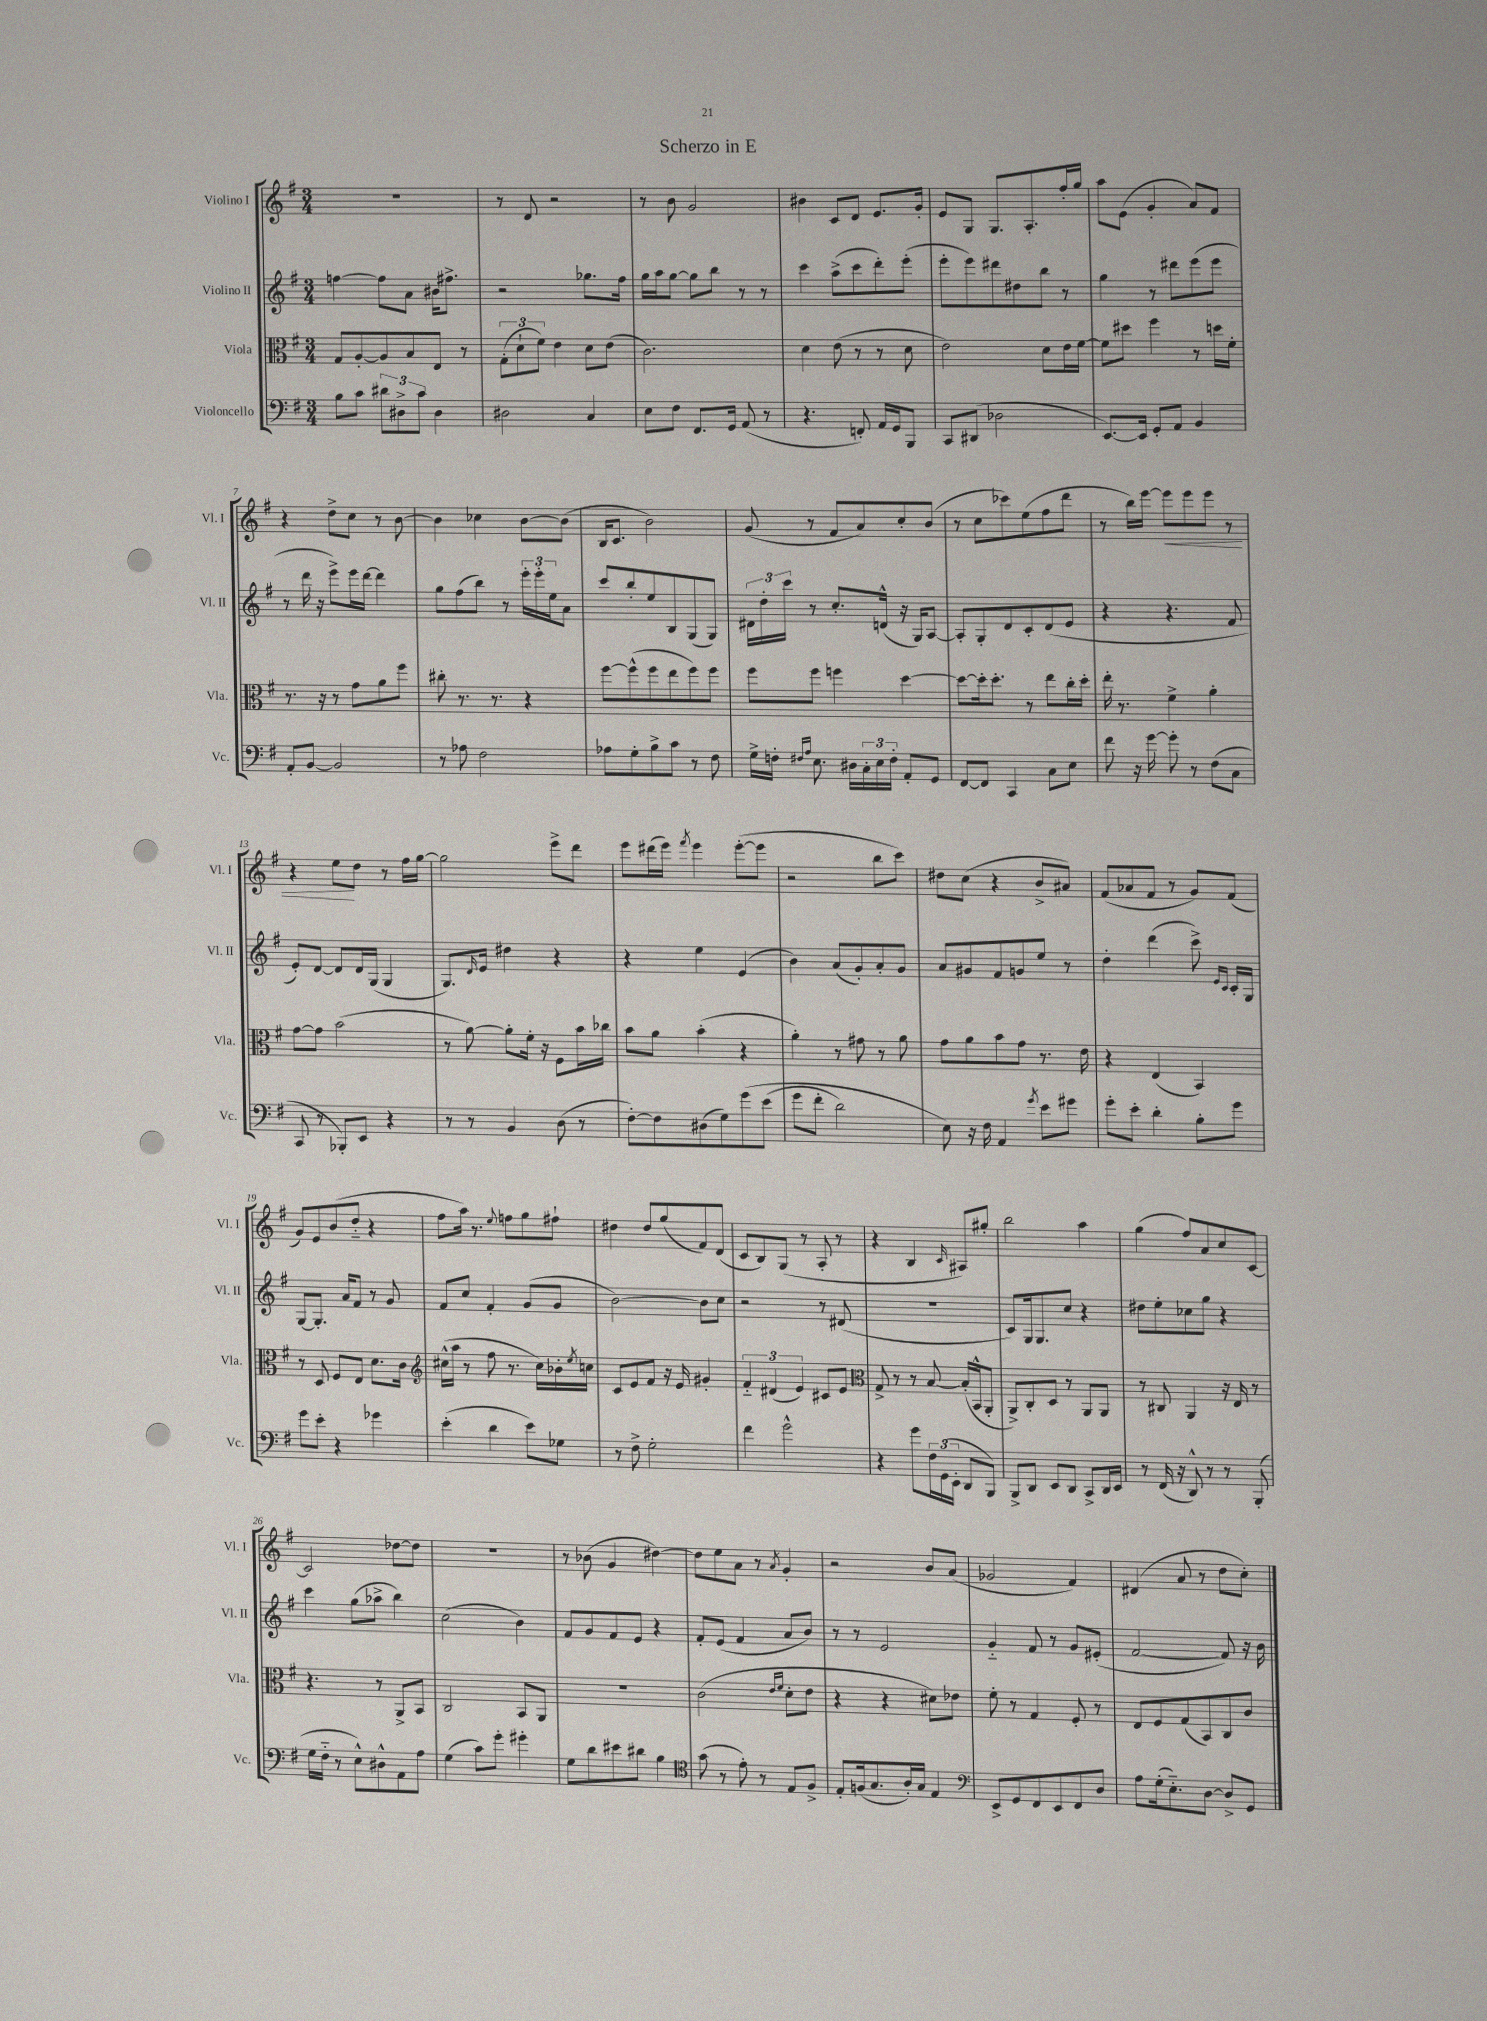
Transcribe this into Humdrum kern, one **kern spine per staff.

**kern	**kern	**kern	**kern	**dynam
*part4	*part3	*part2	*part1	*part1
*staff4	*staff3	*staff2	*staff1	*staff1
*I"Violoncello	*I"Viola	*I"Violino II	*I"Violino I	*
*I'Vc.	*I'Vla.	*I'Vl. II	*I'Vl. I	*
*clefF4	*clefC3	*clefG2	*clefG2	*
*k[f#]	*k[f#]	*k[f#]	*k[f#]	*
*M3/4	*M3/4	*M3/4	*M3/4	*
=1	=1	=1	=1	=1
8B\L	8G/L	[4ffn\	2.r	.
8c\J	[8A'/	.	.	.
12d#X\L	8A/]	8ff\L]	.	.
12D#X^\	.	.	.	.
.	8B/	8a\J	.	.
12c\J	.	.	.	.
4D#\	8E/J	16b#X\KL	.	.
.	.	8.ff#X^\J	.	.
.	8r	.	.	.
=2	=2	=2	=2	=2
2D#X\	(12G'\L	2r	8r	.
.	12d`\	.	.	.
.	.	.	8d/	.
.	12f#\J)	.	.	.
.	4e\	.	2r	.
4C/	8d\L	8.gg-X\L	.	.
.	(8e\J	.	.	.
.	.	16ff#\Jk	.	.
=3	=3	=3	=3	=3
8E\L	2.c\)	16gg\LL	8r	.
.	.	16aa\J	.	.
8F#\J	.	[8gg\J	8b\	.
8.FF#/L	.	8gg\L]	2g/	.
.	.	8bb\J	.	.
16GG/Jk	.	.	.	.
(8AA/	.	8r	.	.
8r	.	8r	.	.
=4	=4	=4	=4	=4
4.r	4d\	4ccc\	4b#X\	.
.	(8e\	(8aa^\L	8c/L	.
8FFn'/)	8r	8ccc\	8d/J	.
16AA/LL	8r	8ddd'\)	8.e/L	.
16GG/J	.	.	.	.
8BBB/J	8d\	(8eee'\J	.	.
.	.	.	16g'/Jk	.
=5	=5	=5	=5	=5
8CC/L	2e\)	8eee'\L	8e/L	.
(8DD#X/J	.	8eee\)	8G/J	.
2D-X\	.	8ddd#X\	8.G/L	.
.	.	8dd#X\	.	.
.	.	.	8.A'/	.
.	8d\L	8bb\J	.	.
.	16e\L	8r	16ff#'/L	.
.	[16f#\JJ	.	16gg/JJ	.
=6	=6	=6	=6	=6
[8.EE/L)	8f#\L]	4gg\	8aa\L	.
.	8dd#X\J	.	(8e\J	.
16EE/Jk]	.	.	.	.
8GG'/L	4ff#\	8r	4g'/	.
8AA/J	.	8ddd#X\L	.	.
4BB/	8r	(8eee\	8a/L)	.
.	16ddn\LL	8eee\J	8f#/J	.
.	16f#'\JJ	.	.	.
!!LO:LB:g=z
=7	=7	=7	=7	=7
8AA'/L	8.r	8r	4r	.
[8BB/J	.	16ddd\	.	.
.	16r	16r	.	.
2BB/]	8r	8eee^\L)	8dd^\L	.
.	8g\L	16eee\L	8cc\J	.
.	.	[16ddd\JJ	.	.
.	8a\	4ddd\]	8r	.
.	8ff#\J	.	[8b\	.
=8	=8	=8	=8	=8
8r	8cc#X'\	8gg\L	4b\]	.
8A-X\	8.r	(8ff#\	.	.
2F#\	.	8bb\J)	4cc-X\	.
.	8.r	.	.	.
.	.	8r	.	.
.	4r	24eee'\LL	[8b\L	.
.	.	24eee'\	.	.
.	.	24ee\J	.	.
.	.	8a\J	(8b\J]	.
=9	=9	=9	=9	=9
8A-X\L	[8ff#\L	8ccc/L	16B/KL	.
.	.	.	8.c/J	.
8G'\	(8ff#^^\]	8bb'/	.	.
8B^\	8ff#\	8ee/	2b\)	.
8c\J	8ee\	8B/	.	.
8r	8ff#\)	(8G/	.	.
8F#\	8ff#\J	8G/J)	.	.
=10	=10	=10	=10	=10
16G^\LL	8ff#\L	24d#X\LL	(8g/	.
.	.	24dd'\	.	.
16Fn'\JJ	.	.	.	.
.	.	24ccc\JJ	.	.
16qqF#X/LL	.	.	.	.
16qqA/JJ	.	.	.	.
8.E\	8ff#\J	8r	8r	.
.	4ffn\	8.cc'/L	8f#/L	.
16D#X\LL	.	.	.	.
24C'\	.	.	8a/)	.
24E\	.	.	.	.
.	.	(16dn^^/Jk	.	.
24F#'\JJ	.	.	.	.
8AA'/L	[4dd\	16r	8cc'/	.
.	.	16G/KL)	.	.
8GG/J	.	[8A/J	(8b/J	.
=11	=11	=11	=11	=11
[8FF#/L	8dd\L_	8A'/L]	8r	.
8FF#/J]	16dd'\k]	8G'/	8cc\L	.
.	8.dd'\J	.	.	.
4CC/	.	8d/	8ccc-X\)	.
.	8r	8c'/	(8ee\	.
8C\L	8ee\L	(8d/	8ff#\	.
8E\J	16cc'\L	8e/J	8ddd\J	.
.	16dd'\JJ	.	.	.
=12	=12	=12	=12	=12
8f#\	16ee'\	4r	8r	.
.	8.r	.	.	.
16r	.	.	16bb\LL)	.
[16g\	.	.	[16eee\JJ	.
!	!	!	!	!LO:HP:b
8g'\]	4f#^\	4.r	8eee\L]	<
8r	.	.	8eee\	.
(8F#\L	4a'\	.	8eee\J	.
8C\J	.	8f#/	8r	.
!!LO:LB:g=z
=13	=13	=13	=13	=13
8CC/	[8g\L	8e'/L)	4r	.
8r	8g\J]	[8d/J	.	.
8BBB-X'/L)	(2b\	8d/L]	8ee\L	.
8EE/J	.	16d/L	8dd\J	[
.	.	(16G/JJ	.	.
4r	.	4G/	8r	.
.	.	.	16ff#\LL	.
.	.	.	[16gg\JJ	.
=14	=14	=14	=14	=14
8r	8r	8.G/L)	2gg\]	.
8r	[8a\)	.	.	.
.	.	16qqd/	.	.
.	.	16e/Jk	.	.
4BB/	8a'\L]	4dd#X\	.	.
.	16f#'\Jk	.	.	.
.	16r	.	.	.
(8D\	8F#\L	4r	8eee^\L	.
8r	16b\L	.	8ddd\J	.
.	16cc-X\JJ	.	.	.
=15	=15	=15	=15	=15
[8F#'\L)	8b\L	4r	8eee\L	.
8F#\]	8a\J	.	(16ddd#X\L	.
.	.	.	16eee\JJ)	.
.	.	.	8qfff#/	.
(8D#X\	(4b'\	4ee\	4eee\	.
8G\)	.	.	.	.
(8g\	4r	(4e/	([8eee'\L	.
(8e\J	.	.	8eee\J]	.
=16	=16	=16	=16	=16
8g\L	4a'\)	4b\)	2r	.
8f#'\J	.	.	.	.
2d\)	8r	(8a/L	.	.
.	8g#X\	8g'/)	.	.
.	8r	8a'/	8bb\L	.
.	8a\	8g/J	8ccc\J)	.
=17	=17	=17	=17	=17
8E\)	8g\L	8a/L	8dd#X\L	.
16r	8a\	8g#X/	(8cc\J	.
16F#\	.	.	.	.
4AA/	8b\	8f#/	4r	.
.	8g\J	8gn/	.	.
8qg/	.	.	.	.
8e\L	8.r	8ee/J	8b^/L	.
8g#X\J	.	8r	8a#X/J)	.
.	16e\	.	.	.
=18	=18	=18	=18	=18
8g'\L	4r	4dd'\	(8f#/L	.
8e'\J	.	.	8a-X/	.
4d'\	(4E/	(4ddd\	8f#/J	.
.	.	.	8r	.
8B'\L	4BB/)	8ccc^\)	8g/L)	.
.	.	16qqe/LL	.	.
.	.	16qqc/JJ	.	.
8g\J	.	16c'/LL	(8f#/J	.
.	.	16G/JJ	.	.
!!LO:LB:g=z
=19	=19	=19	=19	=19
8g\L	8r	[8G/L	8g/L)	.
8e'\J	8D/	8.G'/J]	8e/	.
4r	8F#/L	.	(8b/	.
.	.	16a/KL	.	.
.	8E/J	8f#/J	8dd/J	.
4g-X\	8.d\L	8r	4r	.
.	.	8g/	.	.
.	16c\Jk	.	.	.
=20	=20	=20	=20	=20
*	*clefG2	*	*	*
(4e'\	(16cc#X^^\LL	8f#/L	8ff#\L	.
.	16aa\JJ	.	.	.
.	8r	8cc/J	16aa\Jk)	.
.	.	.	8.r	.
4d\	8ff#\	4f#'/	.	.
.	.	.	8qqee/	.
.	8.r	.	8ffn\L	.
8e\L)	.	(8g/L	8gg\	.
.	16cc#\LL)	.	.	.
8G-X\J	16b-X'\	8g/J	8ff#X`\J	.
.	8qee/	.	.	.
.	16ccn\JJ	.	.	.
=21	=21	=21	=21	=21
8r	8c/L	[2b\)	4dd#X\	.
8F#^\	8e/	.	.	.
2G'\	8f#/J	.	8dd#/L	.
.	16r	.	(8gg/	.
.	16e/	.	.	.
.	4g#X'/	8b\L]	8f#/)	.
.	.	8cc\J	(8d/J	.
=22	=22	=22	=22	=22
4f#\	6f#/	2r	8c/L	.
.	.	.	8B/)	.
.	(6d#X/	.	.	.
2g^^\	.	.	(8G/J	.
.	6e/)	.	.	.
.	.	.	8r	.
.	8c#X/L	8r	8A'/	.
.	8e/J	(8d#X/	8r	.
=23	=23	=23	=23	=23
*	*clefC3	*	*	*
4r	8G^/	2.r	4r	.
.	8r	.	.	.
8g\L	8r	.	4B/	.
24F#\L	[8B/	.	.	.
(24GG\	.	.	.	.
24EE'\JJ	.	.	.	.
.	.	.	16qqc/	.
8DD/L	(16B'/LL]	.	8A#X/L)	.
.	16BB^^/J	.	.	.
8BBB/J)	8AA'/J	.	8gg#X'/J	.
=24	=24	=24	=24	=24
8BBB^/L	8AA^/L)	8c/L)	2bb\	.
8DD/J	8C'/	16G/k	.	.
.	.	8.G/	.	.
8EE/L	8D/J	.	.	.
8DD/J	8r	8cc/J	.	.
8CC^/L	8AA/L	4r	4aa\	.
16DD/L	8AA/J	.	.	.
16EE/JJ	.	.	.	.
=25	=25	=25	=25	=25
8r	8r	8dd#X\L	(4gg\	.
(16FF#/	8C#X/	8ee'\	.	.
16r	.	.	.	.
8DD^^/)	4AA/	8cc-X\	8ff#/L)	.
8r	.	8gg\J	8a/	.
8r	16r	4r	8cc/	.
.	16E/	.	.	.
(8BBB'/	8r	.	[8c/J	.
!!LO:LB:g=z
=26	=26	=26	=26	=26
16G\LL	4.r	4ccc\	2c/]	.
16F#\JJ	.	.	.	.
8r	.	.	.	.
8E^^\L)	.	(8gg\L	.	.
8D#X^^\	8r	8aa-X^\J	.	.
8AA\	8AA^/L	4bb\)	[8dd-X\L	.
8A\J	8BB/J	.	8dd-\J]	.
=27	=27	=27	=27	=27
(4G\	2C/	(2cc\	2.r	.
8c\L)	.	.	.	.
8g'\J	.	.	.	.
4g#X'\	8BB/L	4b\)	.	.
.	8AA/J	.	.	.
=28	=28	=28	=28	=28
8G\L	2.r	8f#/L	8r	.
8d\	.	8g/	(8b-X\	.
8e#X\	.	8f#/	4g/	.
8d#X\J	.	8e/J	.	.
4B\	.	4r	[4dd#X\)	.
=29	=29	=29	=29	=29
*clefC4	*	*	*	*
(8g\	(2c\	8f#'/L	8dd#\L]	.
8r	.	(8e/J	8ee\	.
8e'\)	.	4f#/	8a\J	.
8r	.	.	8r	.
.	16qqe/LL	.	.	.
.	16qqf#/JJ	.	8qa/	.
8E/L	8d'\L	8a/L	4g'/	.
8F#^/J	8e\J	8b/J)	.	.
=30	=30	=30	=30	=30
8E'/L	4r	8r	2r	.
(16Fn/k	.	8r	.	.
8.G/	.	.	.	.
.	4r	2e/	.	.
16A'/L)	.	.	.	.
16G/JJ	.	.	.	.
4E/	8d#X\L)	.	8b/L	.
.	8e-X\J	.	(8a/J	.
=31	=31	=31	=31	=31
*clefF4	*	*	*	*
8EE^/L	8f#'\	4g/	2g-X/	.
8GG/	8r	.	.	.
8FF#/	4G/	8f#/	.	.
8EE/	.	8r	.	.
8FF#/	8F#'/	8g/L	4f#/)	.
8D/J	8r	(8e#X'/J	.	.
=32	=32	=32	=32	=32
8A\L	8E/L	[2f#/	(4d#X/	.
(16G'\k	8F#/	.	.	.
8.E\)	.	.	.	.
.	(8G/	.	8a/	.
[8D\J	8BB/)	.	8r	.
8D^/L]	8C/	8f#/])	8dd\L	.
8GG/J	8c/J	16r	8cc'\J)	.
.	.	16b\	.	.
==	==	==	==	==
*-	*-	*-	*-	*-
